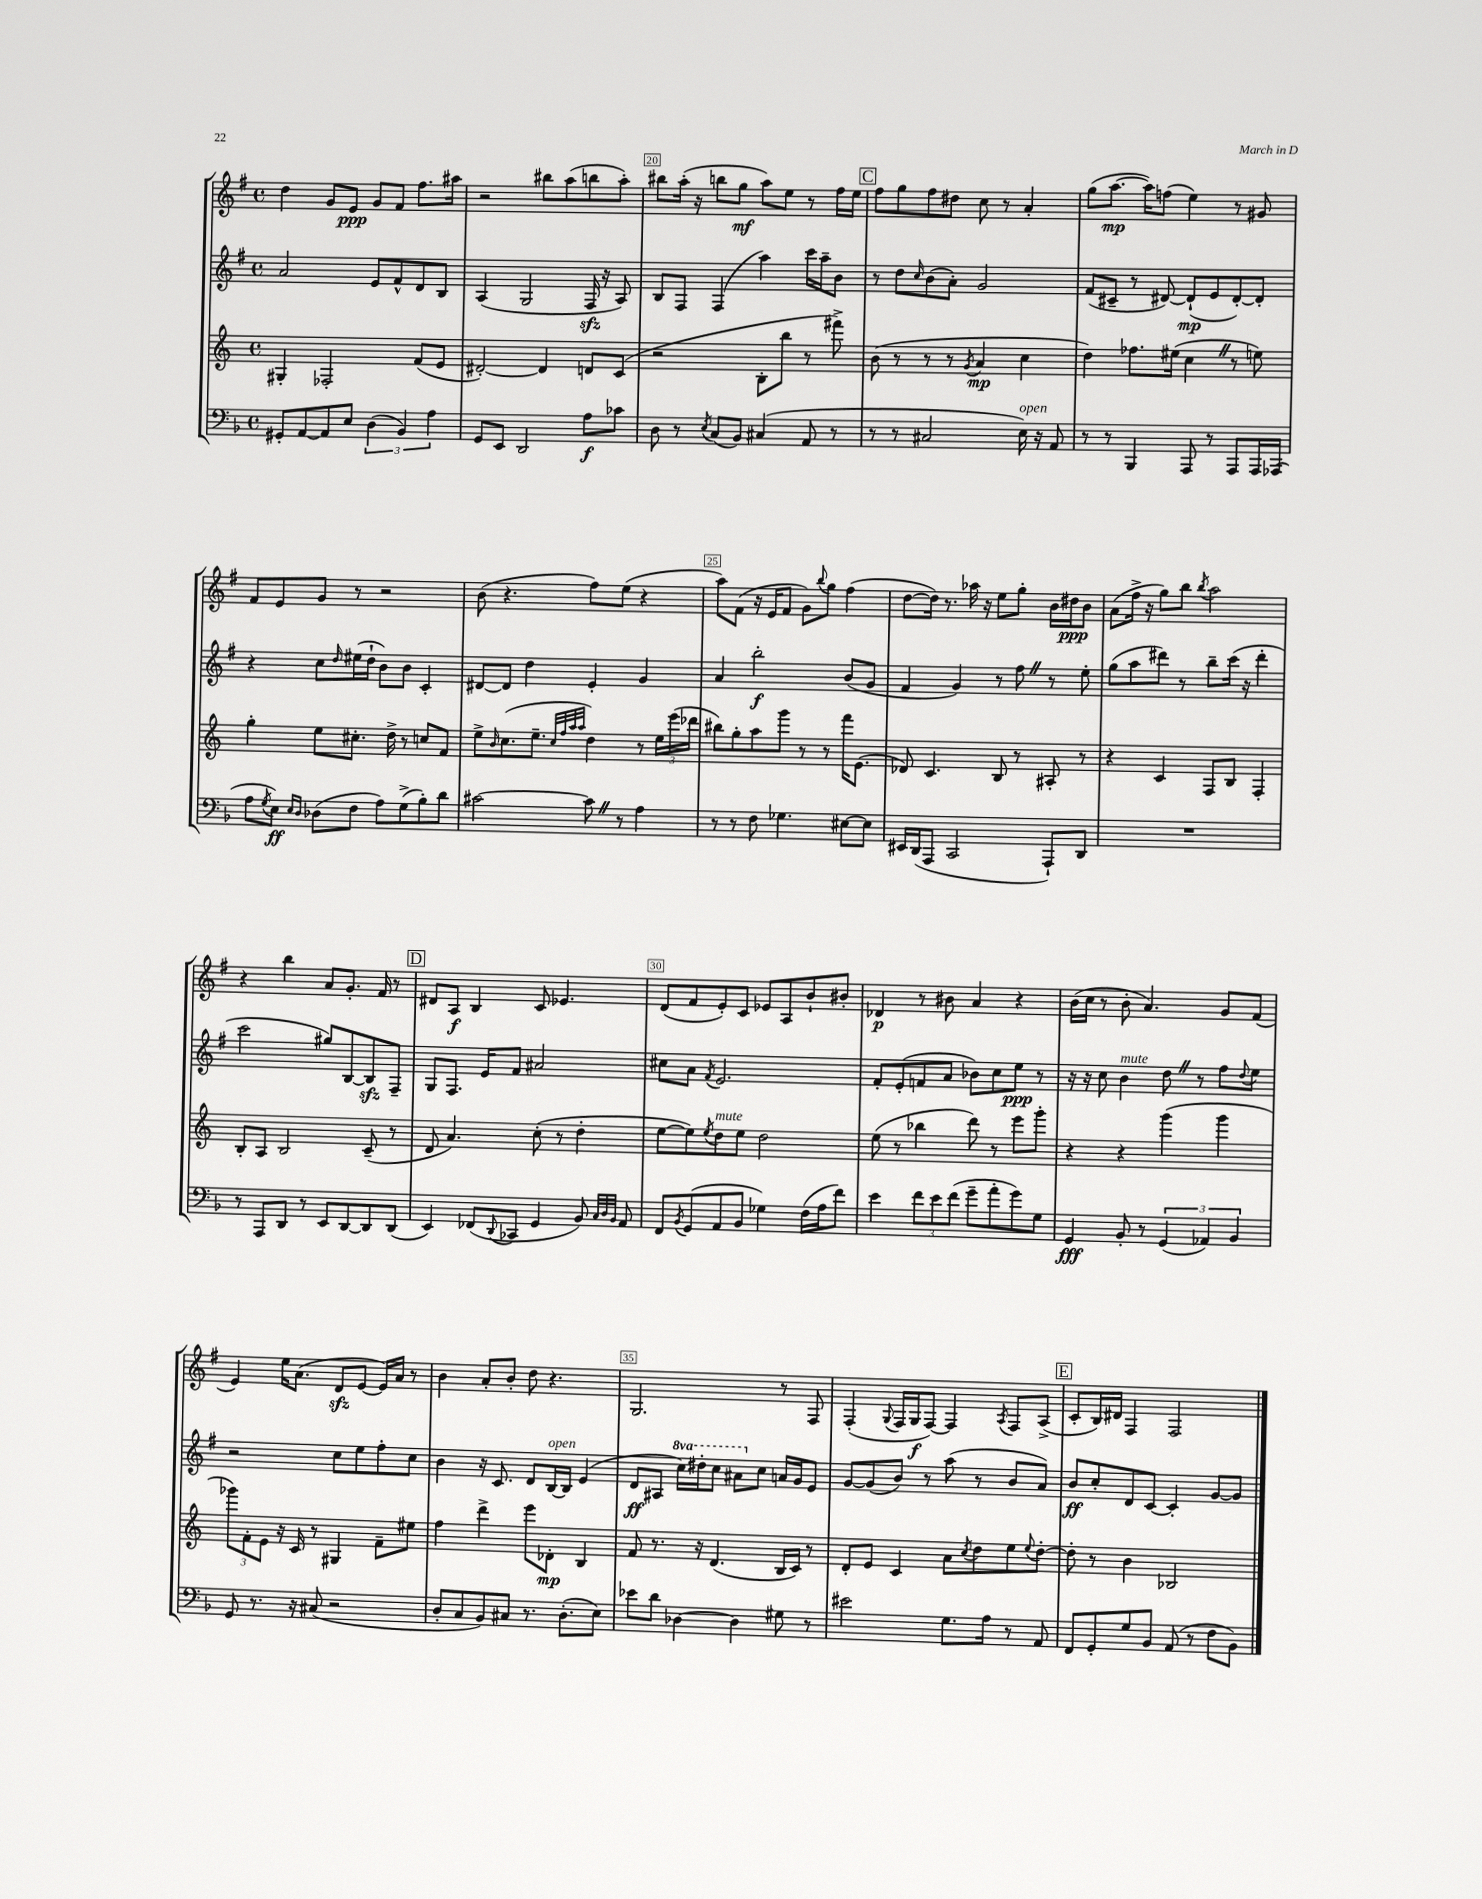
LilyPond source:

<<
\new StaffGroup <<
\new Staff = "s0" {
    \clef treble \key g \major \defaultTimeSignature \time 4/4
    d''4 g'8 e'8\ppp g'8 fis'8 fis''8. ais''16 |
    r2 bis''8 a''8( b''8 a''8-.) |
    bis''8 a''16-.( r16 b''8 g''8\mf a''8) e''8 r8 fis''16 e''16 |
    \mark \markup { \box "C" } fis''8 g''8 fis''8 dis''8 c''8 r8 a'4-. |
    g''8( a''8.~\mp a''16) f''8( e''4) r8 gis'8 |
    fis'8 e'8 g'8 r8 r2 |
    b'8( r4. fis''8) e''8( r4 |
    a''8) fis'8( r16 e'16 fis'8 g'8) \appoggiatura { b''8 } g''8 fis''4( |
    d''8~ d''16) r8. aes''16 r16 e''8 g''8-. b'16 dis''16\ppp b'8 |
    a'8( fis''16-> r16 g''8) b''8 \acciaccatura { b''8 } a''2 |
    r4 b''4 a'8 g'8.-. fis'16 r8 |
    \mark \markup { \box "D" } dis'8 a8\f b4 c'8 ees'4. |
    d'8( fis'8 e'8-.) c'8 ees'8 a8 b'8-! bis'8-. |
    des'4\p r8 bis'8 a'4 r4 |
    b'16( c''16 r8 b'8-. a'4.) g'8 fis'8( |
    e'4) e''16 a'8.( d'8\sfz e'8~ e'16) a'16 r8 |
    b'4 a'8-. b'8-. d''8 r4. |
    g2. r8 fis8 |
    fis4-.( \appoggiatura { g8 } fis16 g16\f fis8~) fis4 \acciaccatura { a8 } fis8 a8->( |
    \mark \markup { \box "E" } c'8-. b16) dis'16 fis4 fis2 \bar "|." |
}
\new Staff = "s1" {
    \clef treble \key g \major \defaultTimeSignature \time 4/4 \set Staff.ottavationMarkups = #ottavation-simple-ordinals
    a'2 e'8 fis'8-^ d'8 b8 |
    a4( g2 fis16\sfz r16 a8) |
    b8 fis8 fis4( a''4) c'''16 a''16-- b'8 |
    \mark \markup { \box "C" } r8 d''8 \grace { c''16 } b'8( a'8-.) g'2 |
    fis'8( cis'8-- r8 dis'8~) dis'8-!\mp( e'8 dis'8~-.) dis'8-. |
    r4 c''8 \grace { d''16 } eis''16( d''16-! b'8) b'8 c'4-. |
    dis'8~ dis'8 d''4 e'4-. g'4 |
    a'4 b''2-.\f b'8( g'8 |
    fis'4 g'4) r8 fis''8 \once \override BreathingSign.text = \markup { \musicglyph "scripts.caesura.straight" } \breathe r8 e''8-. |
    g''8( a''8 dis'''8) r8 b''8-- c'''16( r16 dis'''4-. |
    c'''2 gis''8) b8~ b8\sfz fis8-- |
    \mark \markup { \box "D" } g8 fis8. e'16 fis'8 ais'2 |
    cis''8 a'8 \acciaccatura { fis'8 } e'2. |
    fis'8-. e'8-.( f'8 a'8 bes'8) c''8 e''8\ppp r8 |
    r16 r16 c''8 b'4^\markup { \italic "mute" } d''8 \once \override BreathingSign.text = \markup { \musicglyph "scripts.caesura.straight" } \breathe r8 fis''8 \appoggiatura { d''8 } e''8 |
    r2 c''8 e''8 fis''8-. c''8 |
    b'4 r16 c'8. d'8 b16~^\markup { \italic "open" } b16 e'4( |
    d'8\ff ais8 \ottava #1 c'''16) dis'''16-. c'''8 ais''8 \ottava #0 c''8 a'!16 g'16 e'8 |
    g'8~ g'8( b'8) r8 a''8( r8 b'8 a'8) |
    \mark \markup { \box "E" } b'8\ff c''8-. d'8 c'8~ c'4-. g'8~ g'8 \bar "|." |
}
\new Staff = "s2" {
    \clef treble \key c \major \defaultTimeSignature \time 4/4
    gis4-. fes2-. f'8( e'8 |
    dis'2~-.) dis'4 d'8 c'8( |
    r2 b8-. b''8 r8 fis'''8->) |
    \mark \markup { \box "C" } b'8( r8 r8 r8 \acciaccatura { g'8 } a'4\mp c''4 |
    d''4) fes''8. eis''16( c''4 \once \override BreathingSign.text = \markup { \musicglyph "scripts.caesura.straight" } \breathe r8 e''8) |
    g''4-. e''8 cis''8.-. d''16-> r8 c''8 f'8 |
    e''8-> \grace { b'16 } c''8.( e''8.-- \grace { c''32 f''32 a''32 a''32 } d''4) r8 \tuplet 3/2 { e''16 e'''16( des'''16 } |
    bis''8) g''8-. a''8 g'''8 r8 r8 f'''16 e'8.( |
    des'8) c'4. b8 r8 ais8-. r8 |
    r4 c'4 f8 b8 f4-. |
    b8-. a8 b2 c'8--( r8 |
    \mark \markup { \box "D" } d'8 a'4.) c''8-.( r8 d''4-. |
    e''8~ e''8) \acciaccatura { e''8 } d''8^\markup { \italic "mute" } e''8 d''2 |
    e''8( r8 bes''4 d'''8) r8 e'''8 g'''8-. |
    r4 r4 g'''4( g'''4 |
    \tuplet 3/2 { ges'''8) f'8-. e'8 } r16 c'16 r8 gis4 f'8-- eis''8 |
    f''4 d'''4-> e'''8 des'8-.\mp b4 |
    f'8 r8. r16 d'4.( b16 c'16) r8 |
    d'8-. e'8 c'4 a'8 \acciaccatura { c''8 } d''8 e''8 \appoggiatura { e''8 } d''8~-. |
    \mark \markup { \box "E" } d''8-. r8 b'4 bes2 \bar "|." |
}
\new Staff = "s3" {
    \clef bass \key f \major \defaultTimeSignature \time 4/4
    gis,8-. a,8~ a,8 e8 \tuplet 3/2 { d4( bes,4) a4 } |
    g,8 e,8 d,2 a8\f ces'8 |
    d8 r8 \acciaccatura { e8 } c8( bes,8) cis4( a,8 r8 |
    \mark \markup { \box "C" } r8 r8 cis2 e16^\markup { \italic "open" }) r16 a,8 |
    r8 r8 bes,,4 a,,8 r8 a,,8 a,,16 aes,,16( |
    a8 \acciaccatura { g8 } e8\ff) \grace { e16 d16 } des8( f8 a8) g8->( bes8-.) d'8 |
    cis'2~ cis'8 \once \override BreathingSign.text = \markup { \musicglyph "scripts.caesura.straight" } \breathe r8 a4 |
    r8 r8 f8 ges4. eis8~ eis8 |
    eis,16 d,16( a,,8 c,2 a,,8-!) d,8 |
    R1 |
    r8 a,,8 d,8 r8 e,8 d,8~ d,8 d,8( |
    \mark \markup { \box "D" } e,4) fes,8( \appoggiatura { d,8 } ces,8 g,4 bes,8) \grace { c32 d32 bes,32 } a,8 |
    f,8 \acciaccatura { bes,8 } g,8( a,8 bes,8 ges4) f16( a16 f'8) |
    e'4 \tuplet 3/2 { f'8 e'8 f'8( } g'8-- a'8-. g'8) g8 |
    g,4\fff bes,8-. r8 \tuplet 3/2 { g,4( aes,4) bes,4 } |
    g,8 r8. r16 cis8( r2 |
    d8-. c8 bes,8) cis8 r8. d8.-.( e8) |
    ees'8 d'8 des4~ des4 gis8 r8 |
    eis'2 g8. a16 r8 a,8 |
    \mark \markup { \box "E" } f,8 g,8-. g8 bes,8 a,8( r8 f8 bes,8) \bar "|." |
}
>>
>>
\layout { \context { \Score currentBarNumber = #18 \override BarNumber.break-visibility = ##(#f #t #t) barNumberVisibility = #(every-nth-bar-number-visible 5) \override BarNumber.stencil = #(make-stencil-boxer 0.1 0.3 ly:text-interface::print) } }
